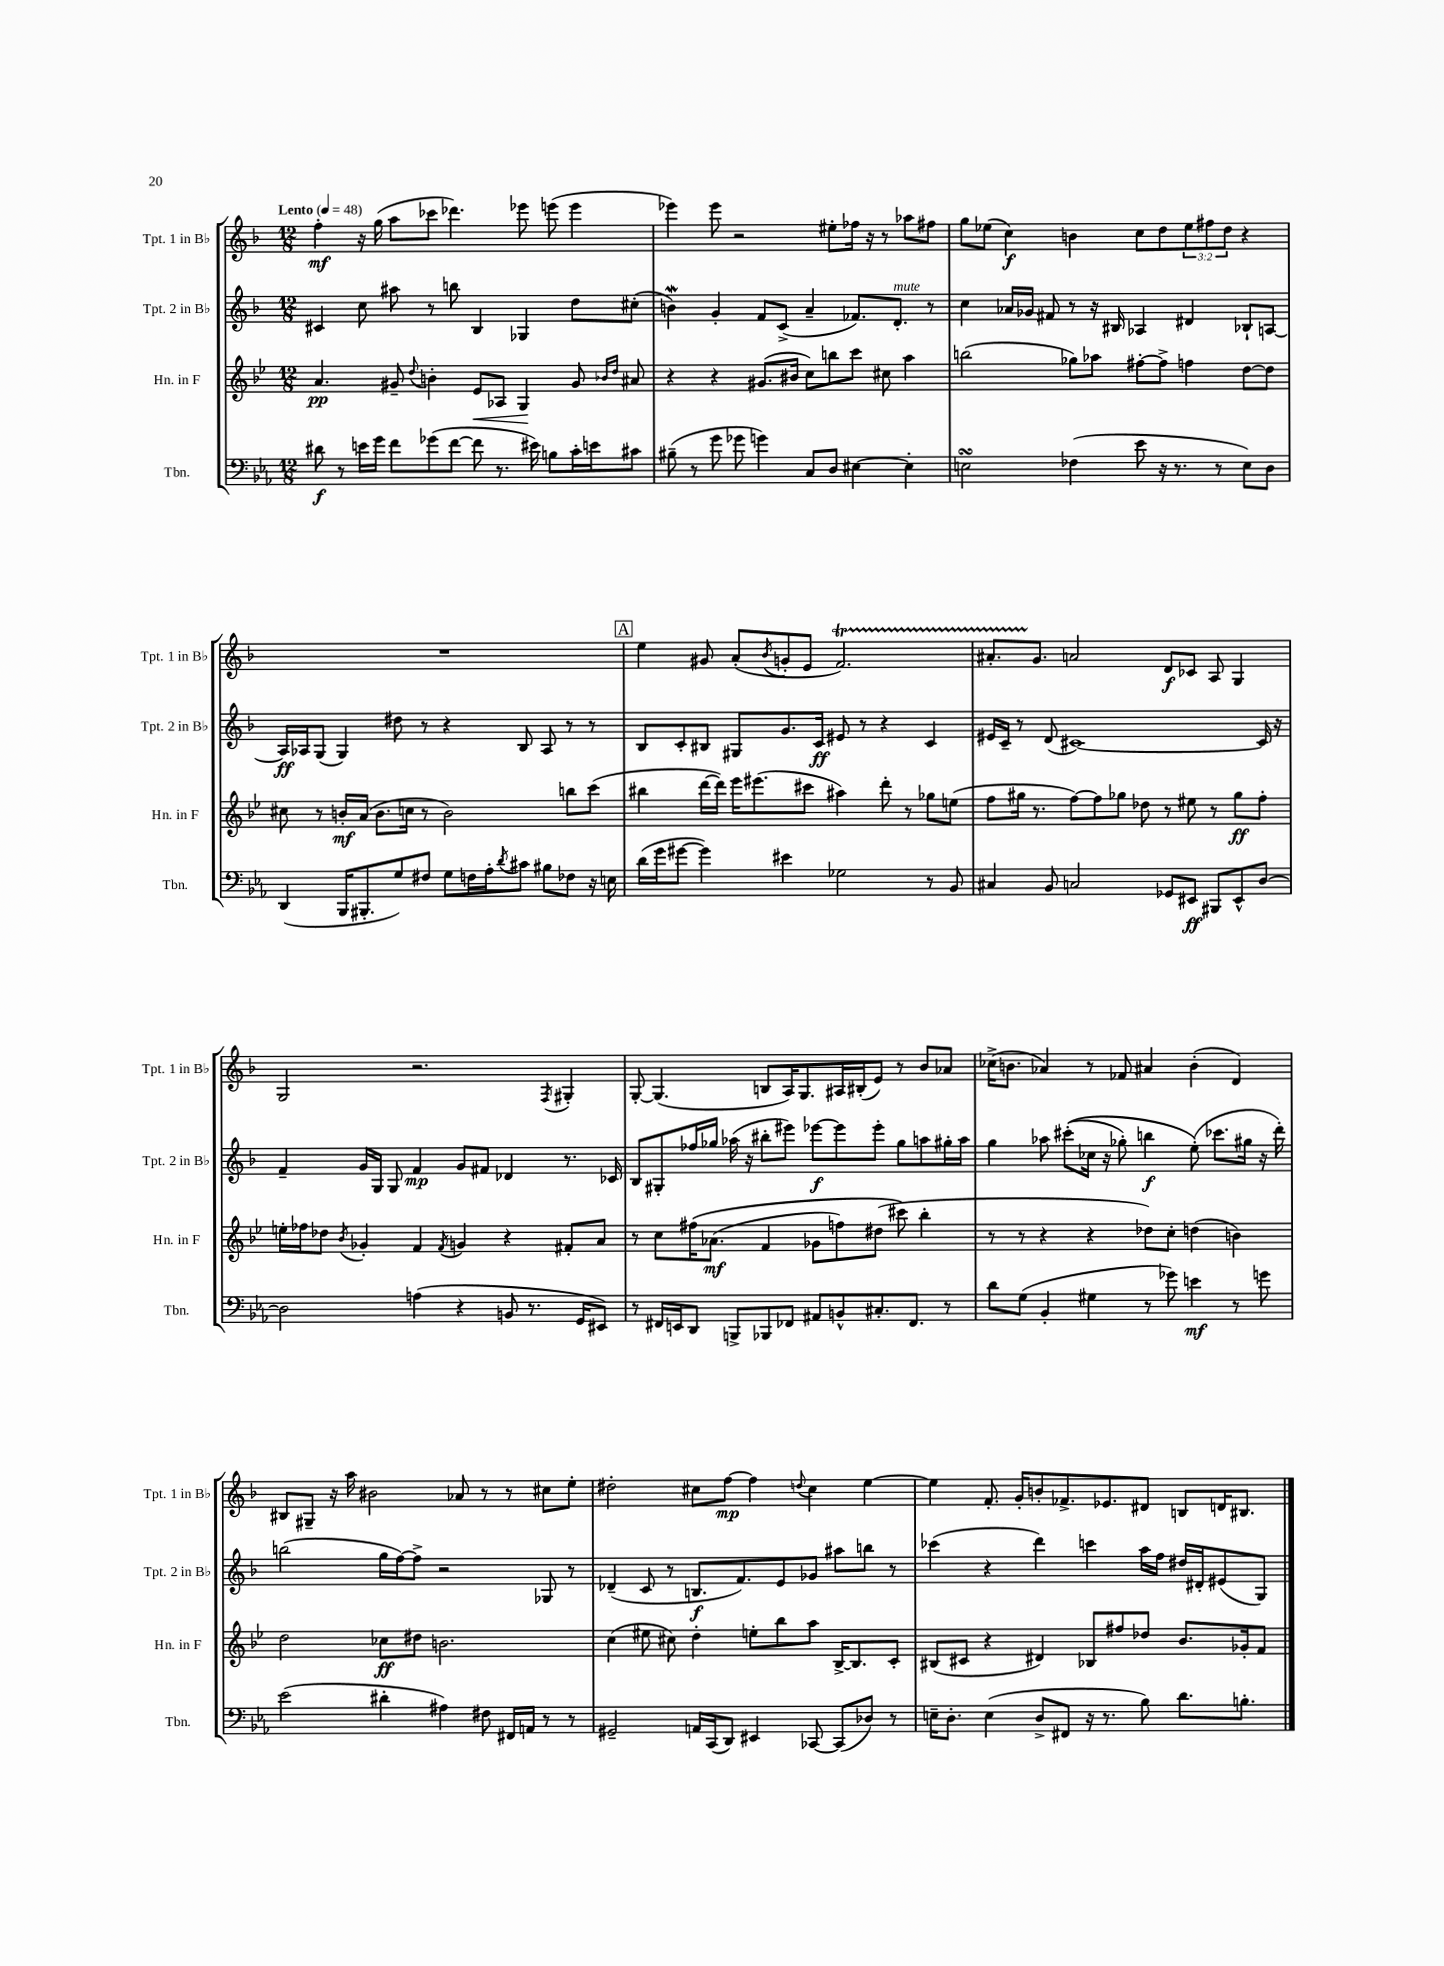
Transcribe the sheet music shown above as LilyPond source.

<<
\new StaffGroup <<
\new Staff = "s0" \with { instrumentName = "Tpt. 1 in Bb" shortInstrumentName = "Tpt. 1 in Bb" } {
    \clef treble \key f \major \numericTimeSignature \time 12/8 \override Staff.TupletNumber.text = #tuplet-number::calc-fraction-text \tempo "Lento" 4 = 48
    f''4-.\mf r16 g''16( a''8 ces'''8 des'''4.) ees'''8 e'''8( e'''4 |
    ees'''4) ees'''8 r2 eis''8-. fes''16 r16 r8 aes''8 fis''8 |
    g''8 ees''8( c''4\f) b'4 c''8 d''8 \tuplet 3/2 { ees''8 fis''8 d''8 } r4 |
    R1. |
    \mark \markup { \box "A" } e''4 gis'8 a'8-.( \acciaccatura { bes'8 } g'8-. e'8 f'2.\startTrillSpan) |
    ais'8.-. g'8.\stopTrillSpan a'2 d'8\f ces'8 a8 g4 |
    g2 r2. \acciaccatura { f8 } gis4-. |
    g8~-. g4.( b8 a16) g8. ais16 bis16-.( e'8) r8 bes'8 aes'8 |
    ces''16->( b'8. aes'4) r8 fes'8 ais'4 b'4-.( d'4) |
    bis8 gis8-- r16 a''16 bis'2 aes'8 r8 r8 cis''8 e''8-. |
    dis''2-. cis''8 f''8~\mp f''4 \appoggiatura { d''8 } cis''4 e''4~ |
    e''4 f'8.-. g'16-. b'8-. fes'8.-> ees'8. dis'8 b8 d'16 bis8. \bar "|." |
}
\new Staff = "s1" \with { instrumentName = "Tpt. 2 in Bb" shortInstrumentName = "Tpt. 2 in Bb" } {
    \clef treble \key f \major \numericTimeSignature \time 12/8
    cis'4 c''8 ais''8 r8 b''8 bes4 ges4 d''8 cis''8-.( |
    b'4\mordent) g'4-. f'8 c'8->( a'4-- fes'8.) d'8.-.^\markup { \italic "mute" } r8 |
    c''4 aes'16 ges'16 fis'8 r8 r16 bis16 aes4 dis'4 bes8-! a8~ |
    a16\ff aes16 g8( g4) dis''8 r8 r4 bes8 aes8 r8 r8 |
    \mark \markup { \box "A" } bes8 c'8-. bis8 gis8 g'8. c'16\ff eis'8 r8 r4 c'4 |
    eis'16 c'16-- r8 d'8( cis'1~) cis'16 r16 |
    f'4-- g'16 g16 g8 f'4\mp g'8 fis'8 des'4 r8. ces'16 |
    bes8 gis8-. fes''16 ges''16 aes''16( r16 bis''8-. eis'''8) ees'''8~\f ees'''8 ees'''8-. ges''8 a''8 gis''16-. a''16 |
    g''4 aes''8 cis'''8-.(\( ces''16 r16 ges''8-.) b''4\f e''8-.(\) ces'''8. gis''16 r16 d'''16-.) |
    b''2( g''16 f''16~) f''8-> r2 ges8 r8 |
    des'4--( c'8 r8 b8.\f f'8.) e'8 ges'8 ais''8 b''8 r8 |
    ces'''4( r4 d'''4) c'''4 a''16 f''16 dis''16 dis'16-. eis'8( g8) \bar "|." |
}
\new Staff = "s2" \with { instrumentName = "Hn. in F" shortInstrumentName = "Hn. in F" } {
    \clef treble \key bes \major \numericTimeSignature \time 12/8
    a'4.\pp gis'8-- \appoggiatura { d''8 } b'4-. ees'8\< aes8 g4\! gis'8 \grace { bes'16 d''16 } ais'8 |
    r4 r4 gis'8.( bis'16 c''8) b''8 c'''8 cis''8 a''4 |
    b''2( ges''8) aes''8 fis''8~-. fis''8-> f''4 d''8~ d''8 |
    cis''8 r8 b'16-.\mf a'16( b'8. c''16 r8 b'2) b''8 c'''8( |
    \mark \markup { \box "A" } bis''4 d'''16~ d'''16) ees'''16 eis'''8.( cis'''8 ais''4) d'''8-. r8 ges''8 e''8( |
    f''8 gis''16 r8. f''8~) f''8 ges''8 des''8 r8 eis''8 r8 ges''8\ff f''8-. |
    e''16-. fes''16 des''8 \acciaccatura { bes'8 } ges'4-. f'4 \acciaccatura { f'8 } g'4 r4 fis'8-. a'8 |
    r8 c''8 fis''16\( aes'8.\mf( f'4 ges'8 f''8) dis''8( cis'''8\) bes''4-. |
    r8 r8 r4 r4 des''8) c''8-. d''4( b'4) |
    d''2 ces''8\ff dis''8 b'2. |
    c''4( eis''8 cis''8) d''4-. e''8-. bes''8 a''8 bes16~-> bes8. c'8-. |
    bis8( cis'8 r4 dis'4) bes8 fis''8 des''8 bes'8. ges'16-. f'8 \bar "|." |
}
\new Staff = "s3" \with { instrumentName = "Tbn." shortInstrumentName = "Tbn." } {
    \clef bass \key ees \major \numericTimeSignature \time 12/8
    dis'8\f r8 e'16 g'16 f'8 ges'8( f'8~ f'8 r8. eis'16) b8 c'16-. e'16 cis'8 |
    bis8--( r8 g'8 ges'8 g'4) c8 d8 eis4~ eis4-. |
    e2\turn fes4( ees'8 r16 r8. r8 e8) d8 |
    d,4( bes,,16 bis,,8.-. g8) fis8 g8 f16 aes16-. \acciaccatura { d'8 } cis'8 bis8 fes8 r16 e16 |
    \mark \markup { \box "A" } d'16( g'16 gis'8~ gis'4) eis'4 ges2 r8 bes,8 |
    cis4 bes,8 c2 ges,8 eis,8\ff bis,,8 eis,8-^ d8~ |
    d2 a4( r4 b,8 r8. g,16 eis,8) |
    r8 fis,16 e,16 d,8 b,,8-> bes,,8 fes,8 ais,8 b,8-^ cis8.-. fes,8. r8 |
    d'8 g8( bes,4-. gis4 r8 ges'8) e'4\mf r8 g'8 |
    ees'2( dis'4-. ais4) fis8 fis,16 a,16 r8 r8 |
    gis,2-- a,16 c,16( d,8) eis,4 ces,8~ ces,8( des8) r8 |
    e16-- d8.-. e4( d8-> fis,8 r16 r8. bes8) d'8. b8.-. \bar "|." |
}
>>
>>
\layout { \context { \Score \remove "Bar_number_engraver" } }
